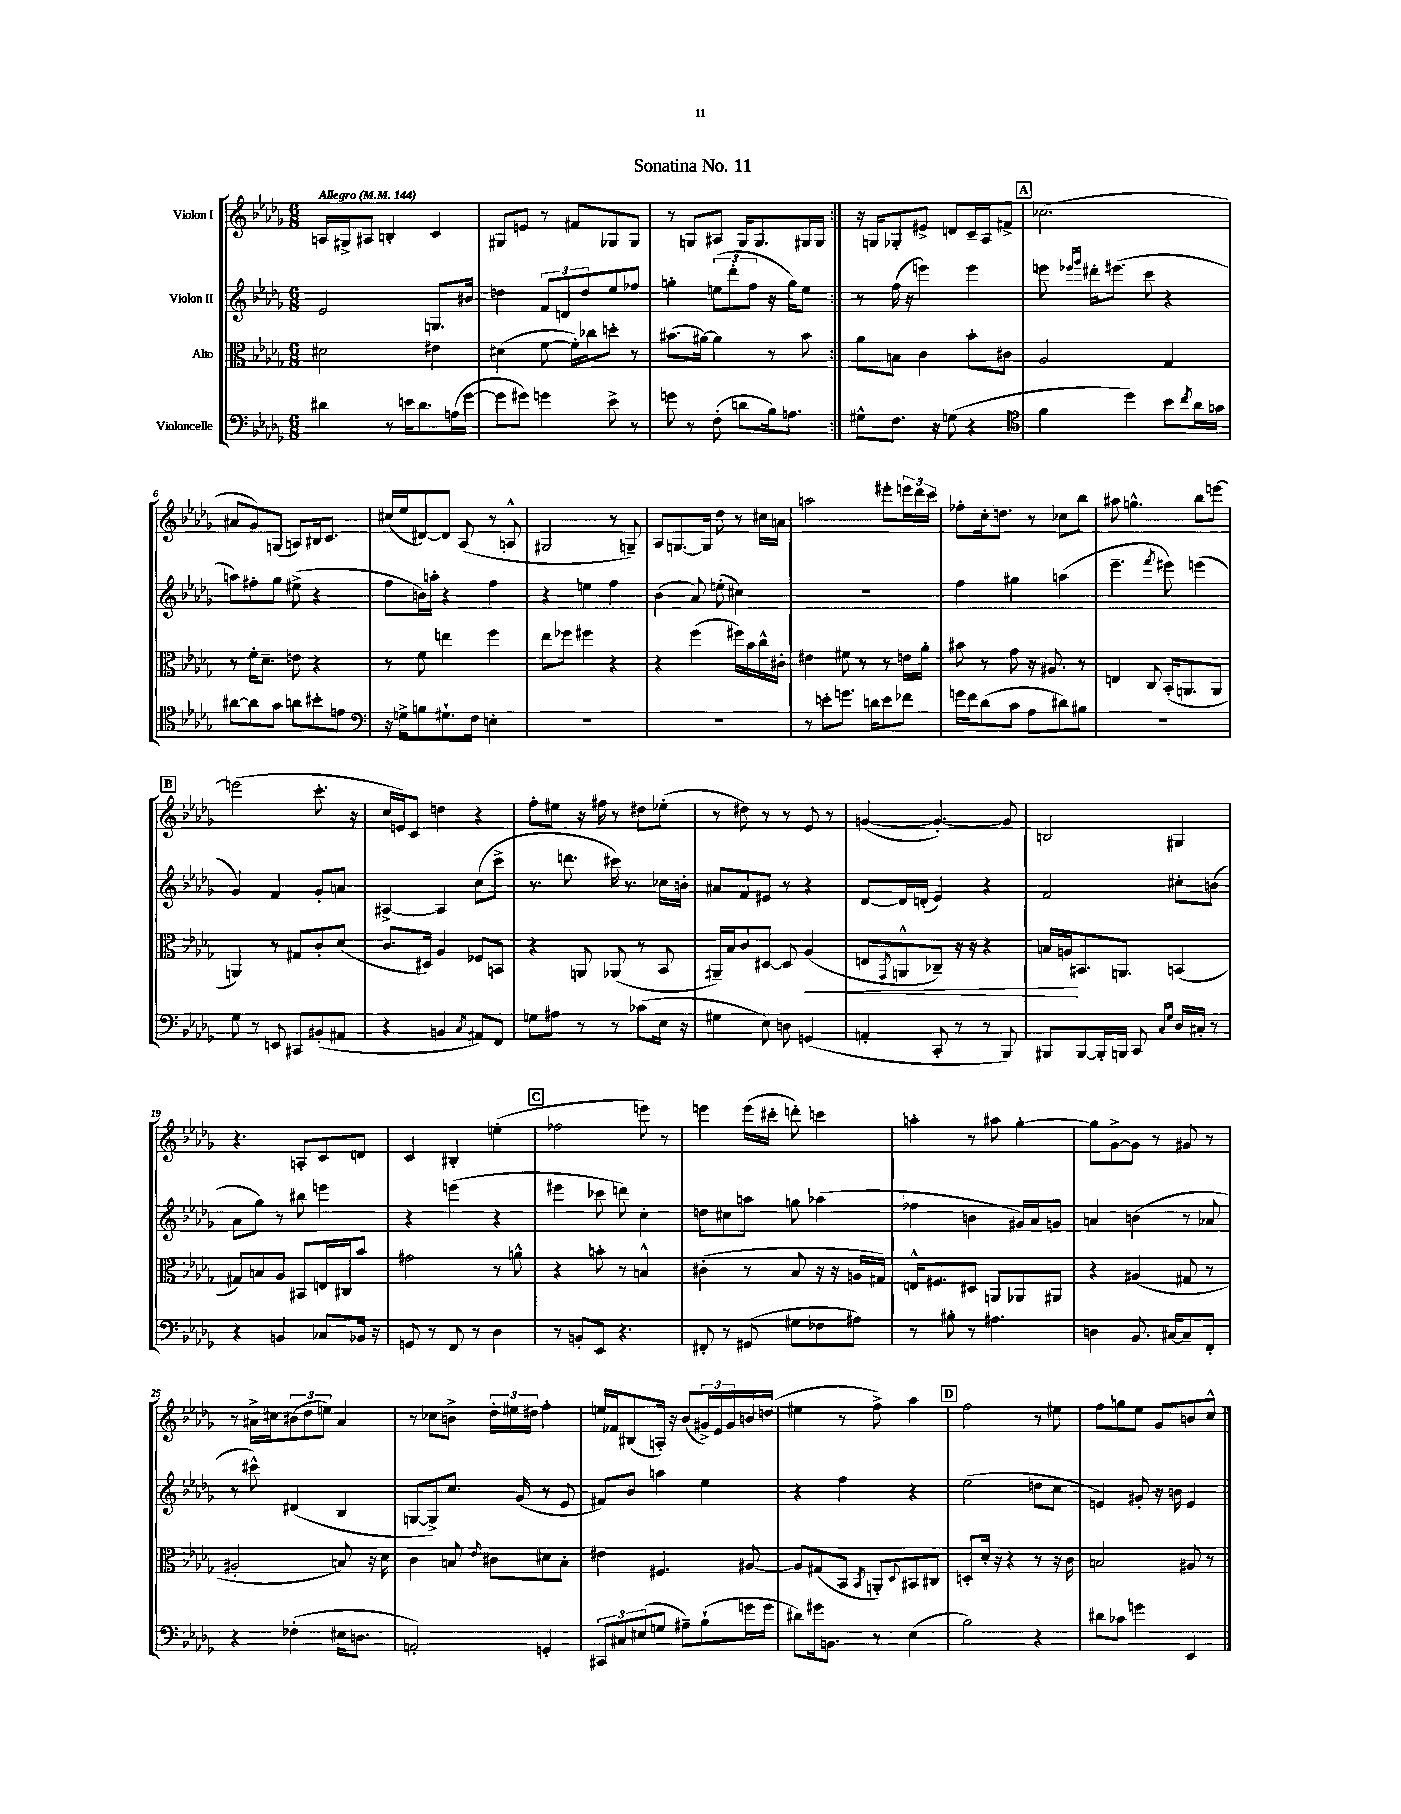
\header { title = "Sonatina No. 11" }
<<
\new StaffGroup <<
\new Staff = "s0" \with { instrumentName = "Violon I" } {
    \clef treble \key des \major \numericTimeSignature \time 6/8 \tempo "Allegro" 4 = 144
    \repeat volta 2 { a16 gis16-> ais8 b4-. c'4 |
    gis8 e'8 r8 fis'8 ges8 ges8 |
    r8 g8 ais8 g16 g8. gis16 gis16 | }
    r16 g16 ges8-. eis'8-> d'8 c'16-- aes16 fis'8-> |
    \mark \markup { \box "A" } ces''2.( |
    ais'8 ges'8) g8( a8) bis16 c'8. |
    cis''16( ees''16 dis'8~) dis'8 aes8( r8 a8-^ |
    gis2 r8 g8--) |
    aes8 g8.~ g16 des''8 r8 cis''16 a'16 |
    a''2 eis'''8-. \tuplet 3/2 { e'''16 des'''16 c'''16 } |
    fes''8-. c''16-. d''8. r8 ces''8 bes''8 |
    ais''8 g''4.-^ bes''8 e'''8~ |
    \mark \markup { \box "B" } e'''2( c'''8.-. r16 |
    c''16 e'16) c'8 d''4 r4 |
    f''8-. eis''8 r16 fis''16 r8 dis''8 ees''8-.( |
    r8 dis''8) r8 r8 ees'8 r8 |
    g'4~( g'4.~-.) g'8 |
    b2 gis4 |
    r4. a8-. c'8 d'8 |
    c'4 bis4-. e''4-.( |
    \mark \markup { \box "C" } fes''2 e'''8) r8 |
    e'''4 e'''16( cis'''16-. d'''8-.) c'''4 |
    a''4-. r8 ais''8 ges''4~-. |
    ges''8 ges'8~-> ges'8 r8 gis'8 r8 |
    r8 ais'16-> cis''16 \tuplet 3/2 { bis'8( des''8 e''8) } ais'4 |
    r8 ces''8 b'8-> \tuplet 3/2 { des''16-. eis''16 dis''16 } f''4-. |
    e''16 fes'16 bis8( a16-.) r16 bes'8( \tuplet 3/2 { gis'16->) ees'16 gis'16 } b'16 d''16( |
    eis''4 r8 f''8->) aes''4 |
    \mark \markup { \box "D" } f''2 r8 eis''8 |
    f''8 g''8 ees''8 ges'8 b'8 c''8-^ \bar "|." |
}
\new Staff = "s1" \with { instrumentName = "Violon II" } {
    \clef treble \key des \major \numericTimeSignature \time 6/8
    \repeat volta 2 { ees'2 g8. bis'16 |
    d''4 \tuplet 3/2 { f'8 d'8 d''8 } ees''8 fes''8 |
    g''4-. \tuplet 3/2 { e''8( des'''8-. f''8 } r16 g''16) e''8 | }
    r8 f''16( r16 e'''4) e'''4 |
    \mark \markup { \box "A" } e'''8 \grace { ees'''16 ges'''16 } dis'''16-. eis'''8.( c'''8 r4 |
    a''8) fis''8-. ges''8 eis''8->( r4 |
    f''8 b'16) a''16-. r4 f''4 |
    r4 e''4 f''4 |
    bes'4( aes'8) e''8-.( cis''4) |
    R2. |
    f''4 gis''4 a''4( |
    ees'''4.-- \acciaccatura { f'''8 } eis'''8) e'''4( |
    \mark \markup { \box "B" } ges'4) f'4 ges'8-. a'8 |
    ais4~-> ais4 c''8( c'''8-> |
    r8. d'''8. cis'''16) r8. ces''16 b'16-. |
    ais'8 f'8 eis'8 r8 r4 |
    des'8~ des'16 d'16-.( ees'4) r4 |
    f'2 cis''8-. b'8( |
    aes'8 ges''8) r8 bis''8 e'''4 |
    r4 e'''4( r4 |
    \mark \markup { \box "C" } eis'''4 ces'''8 d'''8) c''4-. |
    d''8 cis''8 a''8 g''8 aes''4( |
    fes''4 b'4 gis'16) aes'16 g'8 |
    a'4 b'4( r8 aes'8 |
    r8 cis'''8-^) dis'4( bes4 |
    g8~ g8->) c''8. ges'16( r8 ees'8 |
    fis'8) bes'8 a''4 ees''4 |
    r4 f''4 r4 |
    \mark \markup { \box "D" } ees''2( d''8 c''8 |
    e'4) gis'8-. r16 b'16 e'4 \bar "|." |
}
\new Staff = "s2" \with { instrumentName = "Alto" } {
    \clef alto \key des \major \numericTimeSignature \time 6/8
    \repeat volta 2 { dis'2 eis'4 |
    dis'4( f'8~ f'16-.) ces''16 d''8-. r8 |
    bis'8.( ais'16~) ais'4 r8 bis'8 | }
    aes'8 b8 c'4 bes'8-. cis'8 |
    \mark \markup { \box "A" } aes2 ges4 |
    r8 f'16-. des'8.-- e'8 r4 |
    r8 f'8 e''4 f''4 |
    ees''8 fes''8 fis''4 r4 |
    r4 f''4( fis''16) bes'16 c''16-^ cis'16-. |
    eis'4 fis'8 r8 r8 e'16 aes'16-. |
    bis'8 r8 ges'8 r16 ais8. r8 |
    e4 c8 bes,16-.( a,8. a,8 |
    \mark \markup { \box "B" } a,4) r8 gis8 c'8-. des'8( |
    c'8. dis16) aes4 fes8 b,8 |
    r4 a,8 aes,8( r8 bes,8 |
    ais,16--) bes16 c'8 dis8~ dis8 aes4\<( |
    e8 \acciaccatura { ges,8 } a,8-^ ces8--) r16 r16 r4 |
    b16 a16\! bis,8. a,8. b,4( |
    gis8) b8 aes8 bis,8 e16 cis16 bes'8 |
    gis'2 r8 a'8-^ |
    \mark \markup { \box "C" } r4 b'8-. r8 b4-^ |
    cis'4-.( r8 bes8 r16 r16 a16 gis16) |
    e16-^ fis8. dis8 a,8 aes,8 ais,8 |
    r4 ais4( gis8 r8 |
    ais2-. b8) r16 des'16 |
    c'4 b8 \grace { ees'16 } cis'8 dis'8 b8-. |
    eis'4 fis4. ais8~ |
    ais8 gis8( bes,8 \acciaccatura { bes,8 } a,8-.) \appoggiatura { des8 } bis,8 cis8 |
    \mark \markup { \box "D" } d8-. des'16-. r16 r4 r8 r16 c'16 |
    b2 ais8 r8 \bar "|." |
}
\new Staff = "s3" \with { instrumentName = "Violoncelle" } {
    \clef bass \key des \major \numericTimeSignature \time 6/8
    \repeat volta 2 { dis'4 r8 e'16 dis'8. a16( ges'16~ |
    ges'8 gis'8) g'4 ees'8-> r8 |
    g'8 r8 f8-.( d'8 bes16) a8. | }
    gis8-^ f8. r16 g8( r4 |
    \mark \markup { \box "A" } \clef tenor f'4 des''4) bes'8 \acciaccatura { c''8 } aes'16 g'16 |
    ais'8~ ais'8 ges'8 a'8 bis'8-. e'8 |
    \clef bass r16 g16-> b8 gis8.-! f16 e4-. |
    R2. |
    R2. |
    r8 e'8-. g'8. d'16 e'8 fes'8 |
    g'16 f'16 des'8( c'8 aes8 dis'8) bis8 |
    R2. |
    \mark \markup { \box "B" } ges8 r8 e,8 cis,8 bis,8-.( ais,8 |
    r4 b,4 \acciaccatura { c8 } ais,8) f,8 |
    g8 ais8 r8 r8 ces'8( ees16 r16 |
    gis4 ees8) d8 g,4( |
    a,4-. c,8-. r8 r8 bes,,8) |
    bis,,8 bis,,8~ bis,,16-. b,,16 c,8 \grace { c16 ges16 } des16 cis16-. r8 |
    r4 b,4 ces8 bes,16 r16 |
    g,8 r8 f,8 r8 des4 |
    \mark \markup { \box "C" } r8 b,8-. ees,8 r4. |
    fis,8-. r8 gis,8( gis8 fes8 ais8) |
    r8 bis8-. r8 ais4. |
    d4 bes,8. cis16~ cis8-- f,8-. |
    r4 fes4-.( eis16 d8. |
    a,2-.) g,4-. |
    \tuplet 3/2 { cis,8 cis8 eis8( } g8 ais8--) bes8-!( g'16 g'16 |
    dis'8) gis'16 b,8. r8 ees4( |
    \mark \markup { \box "D" } bes2) r4 |
    dis'8 ces'8 g'4 ees,4 \bar "|." |
}
>>
>>
